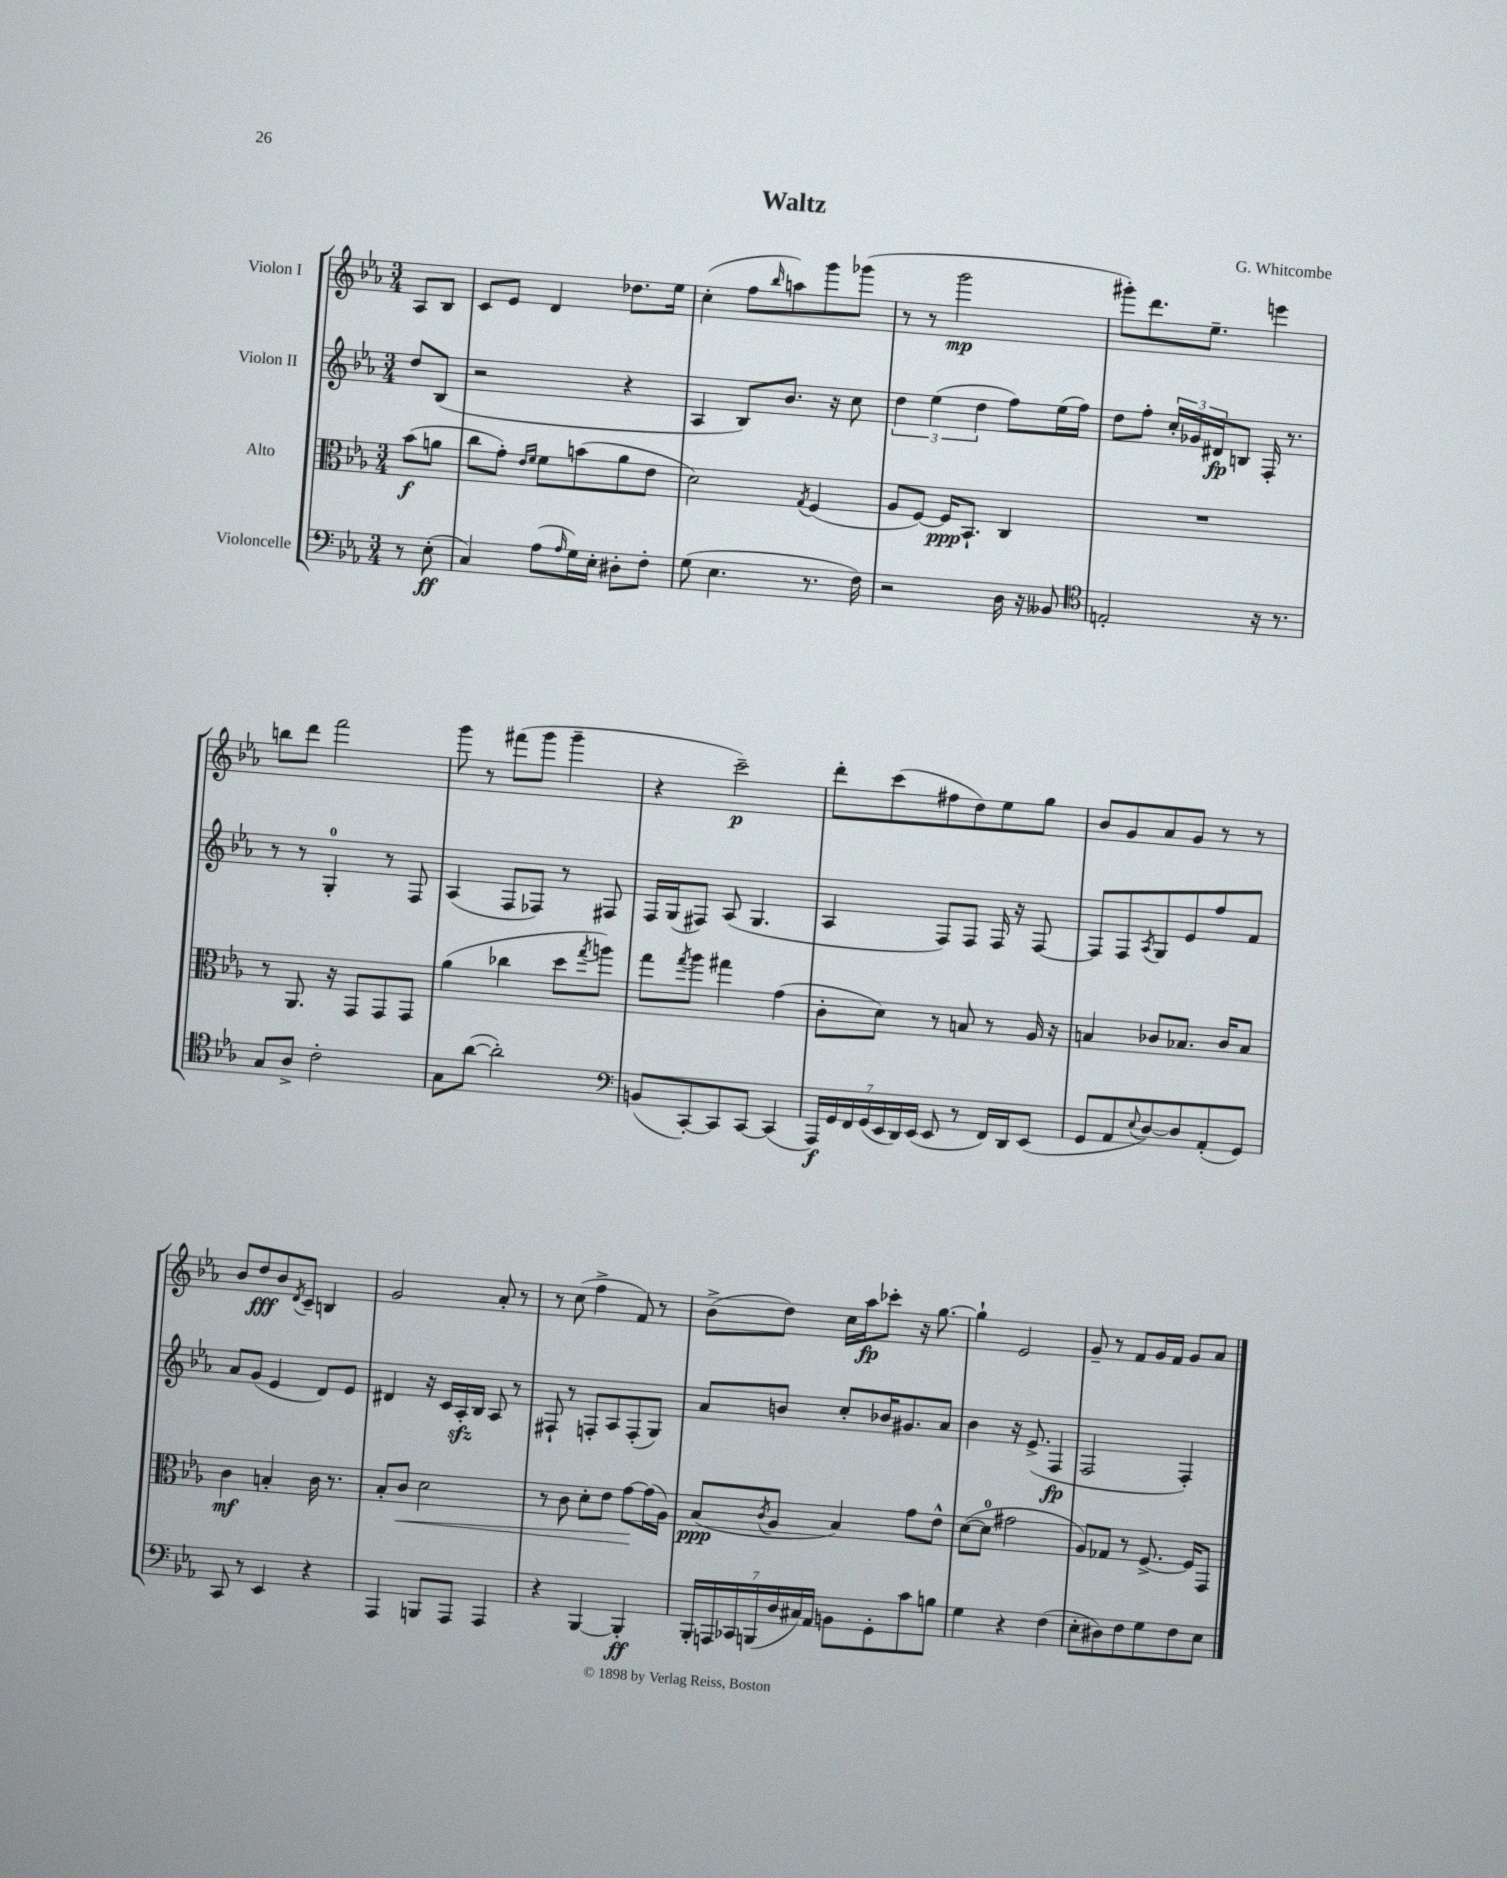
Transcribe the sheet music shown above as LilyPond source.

\header { title = "Waltz" composer = "G. Whitcombe" }
<<
\new StaffGroup <<
\new Staff = "s0" \with { instrumentName = "Violon I" } {
    \clef treble \key ees \major \numericTimeSignature \time 3/4 \partial 4
    aes8 bes8 |
    c'8 ees'8 d'4 des''8. ees''16 |
    c''4-.( f''8 \grace { bes''16 } a''8) g'''8 ges'''8( |
    r8 r8 g'''2\mp |
    gis'''8-.) d'''8. ees''8.-- e'''4 |
    b''8 d'''8 f'''2 |
    g'''8 r8 fis'''8( g'''8 g'''4-- |
    r4 c'''2--\p) |
    d'''8-. c'''8( fis''8 d''8) ees''8 g''8 |
    bes'8 g'8 aes'8 g'8 r8 r8 |
    bes'8 d''8\fff bes'8 \acciaccatura { d'8 } c'8-- b4 |
    g'2 aes'8-. r8 |
    r8 c''8( f''4-> f'8) r8 |
    bes'8->( d''8) c''16 aes''16\fp ces'''8-. r16 g''8.~ |
    g''4-! ees'2 |
    g'8-- r8 f'8 g'16 f'16 g'8 aes'8 \bar "|." |
}
\new Staff = "s1" \with { instrumentName = "Violon II" } {
    \clef treble \key ees \major \numericTimeSignature \time 3/4 \partial 4
    d''8 bes8( |
    r2 r4 |
    aes4 bes8) bes'8. r16 c''8 |
    \tuplet 3/2 { d''4 ees''4( d''4 } f''8) ees''16( f''16) |
    d''8 f''8-. \tuplet 3/2 { c''16-. ges'16 dis'16\fp } b8 f16-. r8. |
    r8 r8 g4-0-. r8 f8 |
    aes4( f8 fes8) r8 fis8 |
    f16 g16( fis8) aes8( g4. |
    aes4 f8) f8 f16 r16 f8~ |
    f8 f8 \acciaccatura { aes8 } g8 ees'8 f''8 f'8 |
    aes'8 g'8( ees'4 d'8) ees'8 |
    dis'4 r16 c'16 aes16-.\sfz bes16 aes8 r8 |
    fis8-! r8 f8-. aes8 f8-.( g8) |
    aes'8 b'8 c''8-. bes'16 gis'8. aes'8 |
    bes'4 r16 ees'8.->( f4\fp |
    f2 f4-.) \bar "|." |
}
\new Staff = "s2" \with { instrumentName = "Alto" } {
    \clef alto \key ees \major \numericTimeSignature \time 3/4 \partial 4
    bes'8\f( a'8 |
    c''8 g'8-.) \grace { ees'16 f'16 } f'8 b'8( aes'8 ees'8 |
    d'2) \acciaccatura { g8 } f4( |
    aes8 f8~) f16\ppp bes,8.-! c4 |
    R2. |
    r8 aes,8. r16 g,8 g,8 g,8 |
    aes'4( ces''4 d''8 \acciaccatura { g''8 } a''8) |
    g''8 \acciaccatura { g''8 } aes''8 gis''4 g'4( |
    c'8-. d'8) r8 b8 r8 aes16 r16 |
    b4 ces'8 bes8. ces'16 bes8 |
    c'4\mf b4-. c'16 r8. |
    bes8-. c'8\< d'2 |
    r8 c'8 d'8-. ees'8 g'8~\! g'16( aes16) |
    bes8\ppp( \acciaccatura { c'8 } aes8 bes4) g'8 ees'8-^ |
    d'8~( d'8-0 gis'2 |
    aes8) ges8 r8 f8.~-> f16 g,8 \bar "|." |
}
\new Staff = "s3" \with { instrumentName = "Violoncelle" } {
    \clef bass \key ees \major \numericTimeSignature \time 3/4 \partial 4
    r8 ees8-.\ff( |
    c4) aes8( \grace { aes16 } g16) ees16-. dis8-. f8-. |
    g8( ees4. r8. f16) |
    r2 d16 r16 beses,8 |
    \clef tenor e2-. r16 r8. |
    g8 aes8-> c'2-. |
    g8 aes'8~( aes'2-.) |
    \clef bass b,8( c,8~-.) c,8 c,8~ c,4( |
    \tuplet 7/4 { aes,,16\f) g,16 f,16 g,16( ees,16 d,16) ees,16( } ees,8 r8 f,16) d,16 ees,8( |
    g,8 aes,8 \appoggiatura { ees8 } d8~) d8 aes,8-.( g,8) |
    c,8 r8 ees,4 r4 |
    aes,,4 b,,8 aes,,8 aes,,4 |
    r4 bes,,4~ bes,,4-.\ff |
    \tuplet 7/4 { bes,,16-. a,,16 ces,16 b,,16( d16 cis16) aes,16 } b,8 g,8-. c'8 b8 |
    g4 r4 f4( |
    ees8-. dis8) f8 g8 f8 ees8 \bar "|." |
}
>>
>>
\layout { \context { \Score \remove "Bar_number_engraver" } }
